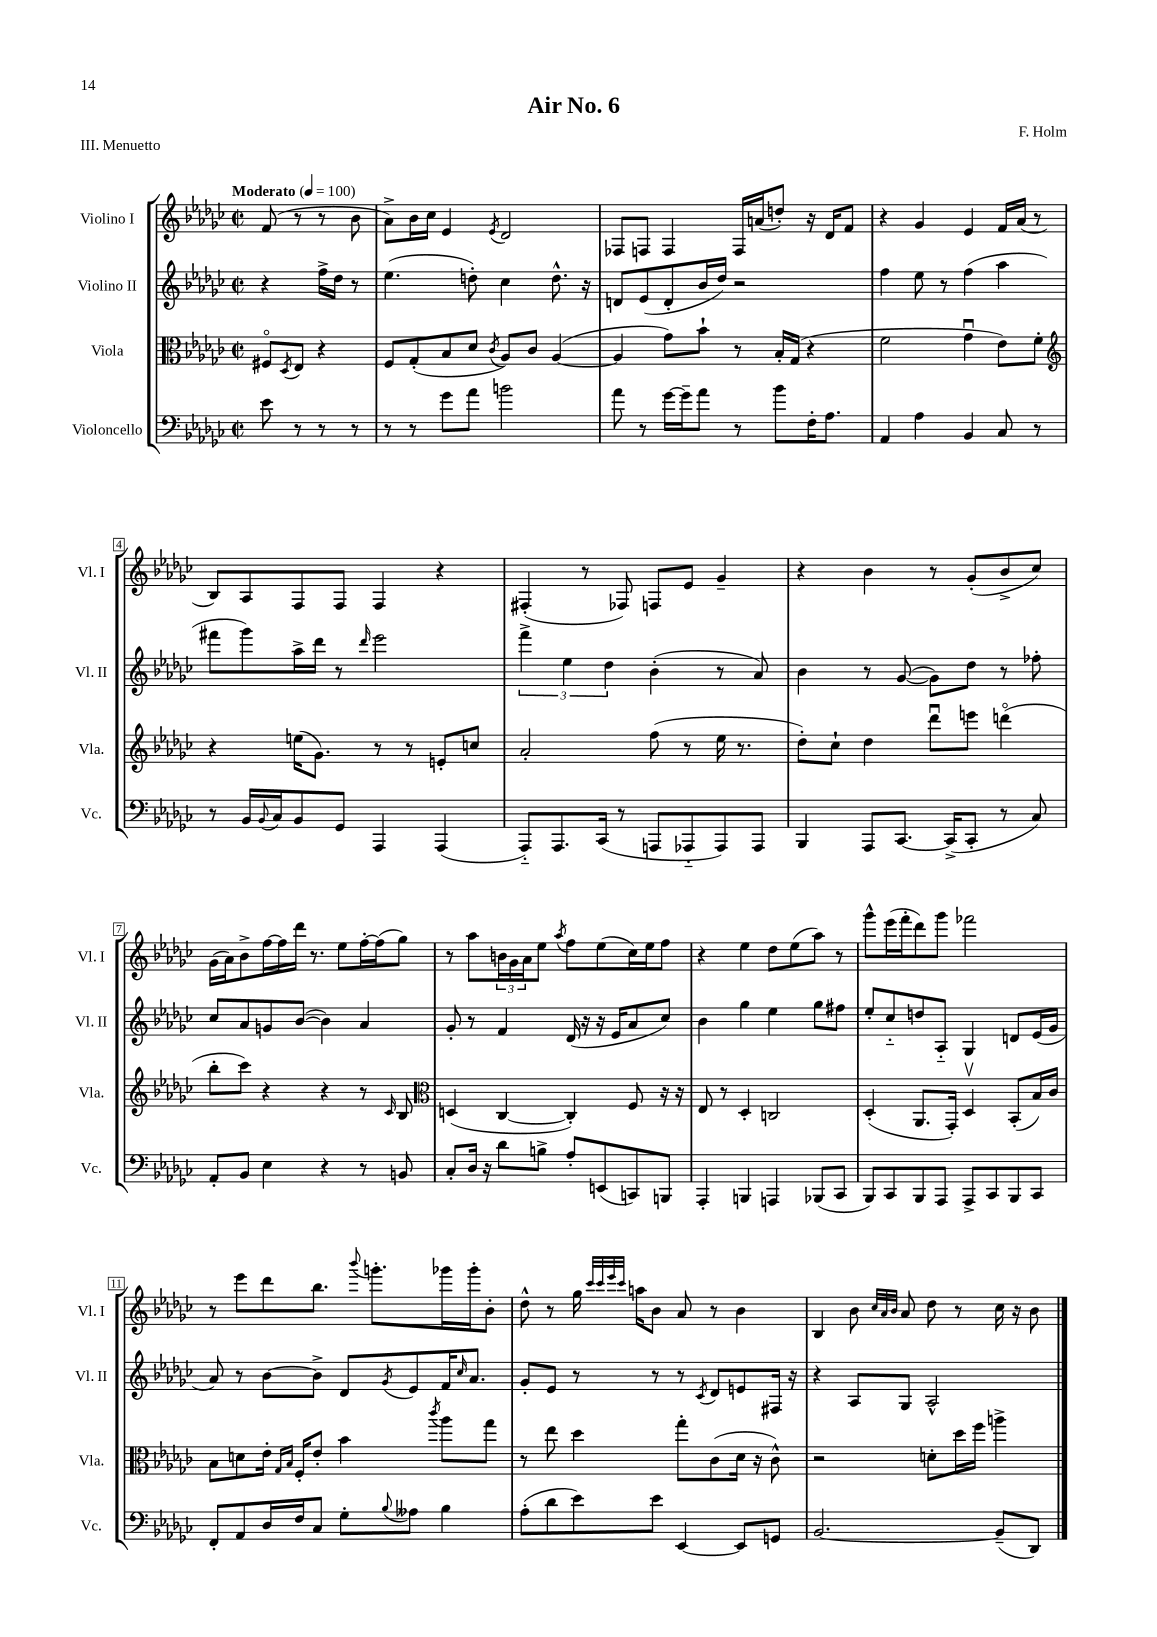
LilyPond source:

\header { title = "Air No. 6" composer = "F. Holm" piece = "III. Menuetto" }
<<
\new StaffGroup <<
\new Staff = "s0" \with { instrumentName = "Violino I" shortInstrumentName = "Vl. I" } {
    \clef treble \key ges \major \defaultTimeSignature \time 2/2 \partial 2 \tempo "Moderato" 4 = 100
    f'8( r8 r8 bes'8 |
    aes'8->) bes'16 ces''16 ees'4 \acciaccatura { ees'8 } des'2 |
    fes8 f8 f4 f16 a'16( d''8-.) r16 des'16 f'8 |
    r4 ges'4 ees'4 f'16 aes'16( r8 |
    bes8) aes8 f8 f8 f4 r4 |
    fis4-.( r8 fes8) f8 ees'8 ges'4-- |
    r4 bes'4 r8 ges'8-.( bes'8-> ces''8) |
    ges'16( aes'16) bes'8-> f''16~ f''16 des'''16 r8. ees''8 f''16~-. f''16( ges''8) |
    r8 aes''8 \tuplet 3/2 { b'16 ges'16 aes'16 } ees''8 \acciaccatura { aes''8 } f''8 ees''8( ces''16) ees''16 f''8 |
    r4 ees''4 des''8 ees''8( aes''8) r8 |
    ges'''8-^ ees'''16( f'''16-. des'''8) ges'''8 fes'''2 |
    r8 ees'''8 des'''8 bes''8. \appoggiatura { bes'''8 } g'''8.-. ges'''16 ges'''16-. bes'8-. |
    des''8-^ r8 ges''16 \grace { ces'''32 ces'''32 ees'''32 ces'''32 } a''16 bes'8 aes'8 r8 bes'4 |
    bes4 bes'8 \grace { ces''32 aes'32 bes'32 } aes'8 des''8 r8 ces''16 r16 bes'8 \bar "|." |
}
\new Staff = "s1" \with { instrumentName = "Violino II" shortInstrumentName = "Vl. II" } {
    \clef treble \key ges \major \defaultTimeSignature \time 2/2 \partial 2
    r4 f''16-> des''16 r8 |
    ees''4.( d''8-.) ces''4 d''8.-^ r16 |
    d'8 ees'8( d'8-. bes'16 des''16) r2 |
    f''4 ees''8 r8 f''4( aes''4 |
    fis'''8 ges'''8) aes''16-> des'''16 r8 \grace { des'''16 } ees'''2 |
    \tuplet 3/2 { f'''4-> ees''4 des''4 } bes'4-.( r8 aes'8) |
    bes'4 r8 ges'8~( ges'8) des''8 r8 fes''8-. |
    ces''8 aes'8 g'8 bes'8~( bes'4) aes'4 |
    ges'8-. r8 f'4 des'16( r16 r16 ees'16 aes'8 ces''8) |
    bes'4 ges''4 ees''4 ges''8 fis''8 |
    ees''8-. ces''8-_ d''8 aes8-_ ges4 d'8 ees'16( ges'16 |
    aes'8) r8 bes'8~ bes'8-> des'8 \acciaccatura { ges'8 } ees'8 f'16 \grace { ces''16 } aes'8. |
    ges'8-. ees'8 r8 r8 r8 \acciaccatura { ces'8 } des'8 e'8 fis16 r16 |
    r4 aes8 ges8 aes2-^ \bar "|." |
}
\new Staff = "s2" \with { instrumentName = "Viola" shortInstrumentName = "Vla." } {
    \clef alto \key ges \major \defaultTimeSignature \time 2/2 \partial 2
    fis8\flageolet \acciaccatura { des8 } ees8 r4 |
    f8 ges8-.( bes8 des'8 \acciaccatura { ces'8 } aes8) ces'8 aes4~( |
    aes4 ges'8) bes'8-! r8 bes16-. ges16( r4 |
    f'2 ges'4\downbow ees'8) f'8-. |
    \clef treble r4 e''16( ges'8.) r8 r8 e'8-. c''8 |
    aes'2-. f''8( r8 ees''16 r8. |
    des''8-.) ces''8-! des''4 des'''8\downbow e'''8 d'''4\flageolet( |
    bes''8-. ces'''8) r4 r4 r8 \grace { ces'16 } bes8 |
    \clef alto d4( ces4~ ces4-.) f8 r16 r16 |
    ees8 r8 des4-. c2 |
    des4-.( aes,8. ges,16-.) des4\upbow bes,8-.( bes16) ces'16 |
    bes8 d'8 ees'16-. \grace { ges16 bes16 } f16-. ees'8-. bes'4 \acciaccatura { ces'''8 } aes''8 ges''8 |
    r8 ees''8 des''4 ges''8-. ces'8( des'16 r16 ces'8-^) |
    r2 d'8-. des''16 f''16 a''4-> \bar "|." |
}
\new Staff = "s3" \with { instrumentName = "Violoncello" shortInstrumentName = "Vc." } {
    \clef bass \key ges \major \defaultTimeSignature \time 2/2 \partial 2
    ees'8 r8 r8 r8 |
    r8 r8 ges'8 aes'8 b'2 |
    aes'8 r8 ges'16~ ges'16-- aes'8 r8 bes'8 f16-. aes8. |
    aes,4 aes4 bes,4 ces8 r8 |
    r8 bes,16 \appoggiatura { bes,8 } ces16 bes,8 ges,8 aes,,4 aes,,4( |
    aes,,8-_) aes,,8. ces,16( r8 a,,8 aes,,8-_ aes,,8) aes,,8 |
    bes,,4 aes,,8 ces,8.~ ces,16->( ces,8-. r8 ces8) |
    aes,8-. bes,8 ees4 r4 r8 b,8 |
    ces8-. des16 r16 des'8 b8-> aes8-. e,8( c,8) b,,8 |
    aes,,4-. b,,4 a,,4 bes,,8( ces,8 |
    bes,,8) ces,8 bes,,8 aes,,8 aes,,8-> ces,8 bes,,8 ces,8 |
    f,8-. aes,8 des16 f16 ces8 ges8-. \appoggiatura { bes8 } aeses8 bes4 |
    aes8-.( des'8 ees'8) ees'8 ees,4~ ees,8 g,8 |
    bes,2.~ bes,8--( des,8) \bar "|." |
}
>>
>>
\layout { \context { \Score \override BarNumber.stencil = #(make-stencil-boxer 0.1 0.3 ly:text-interface::print) } }
